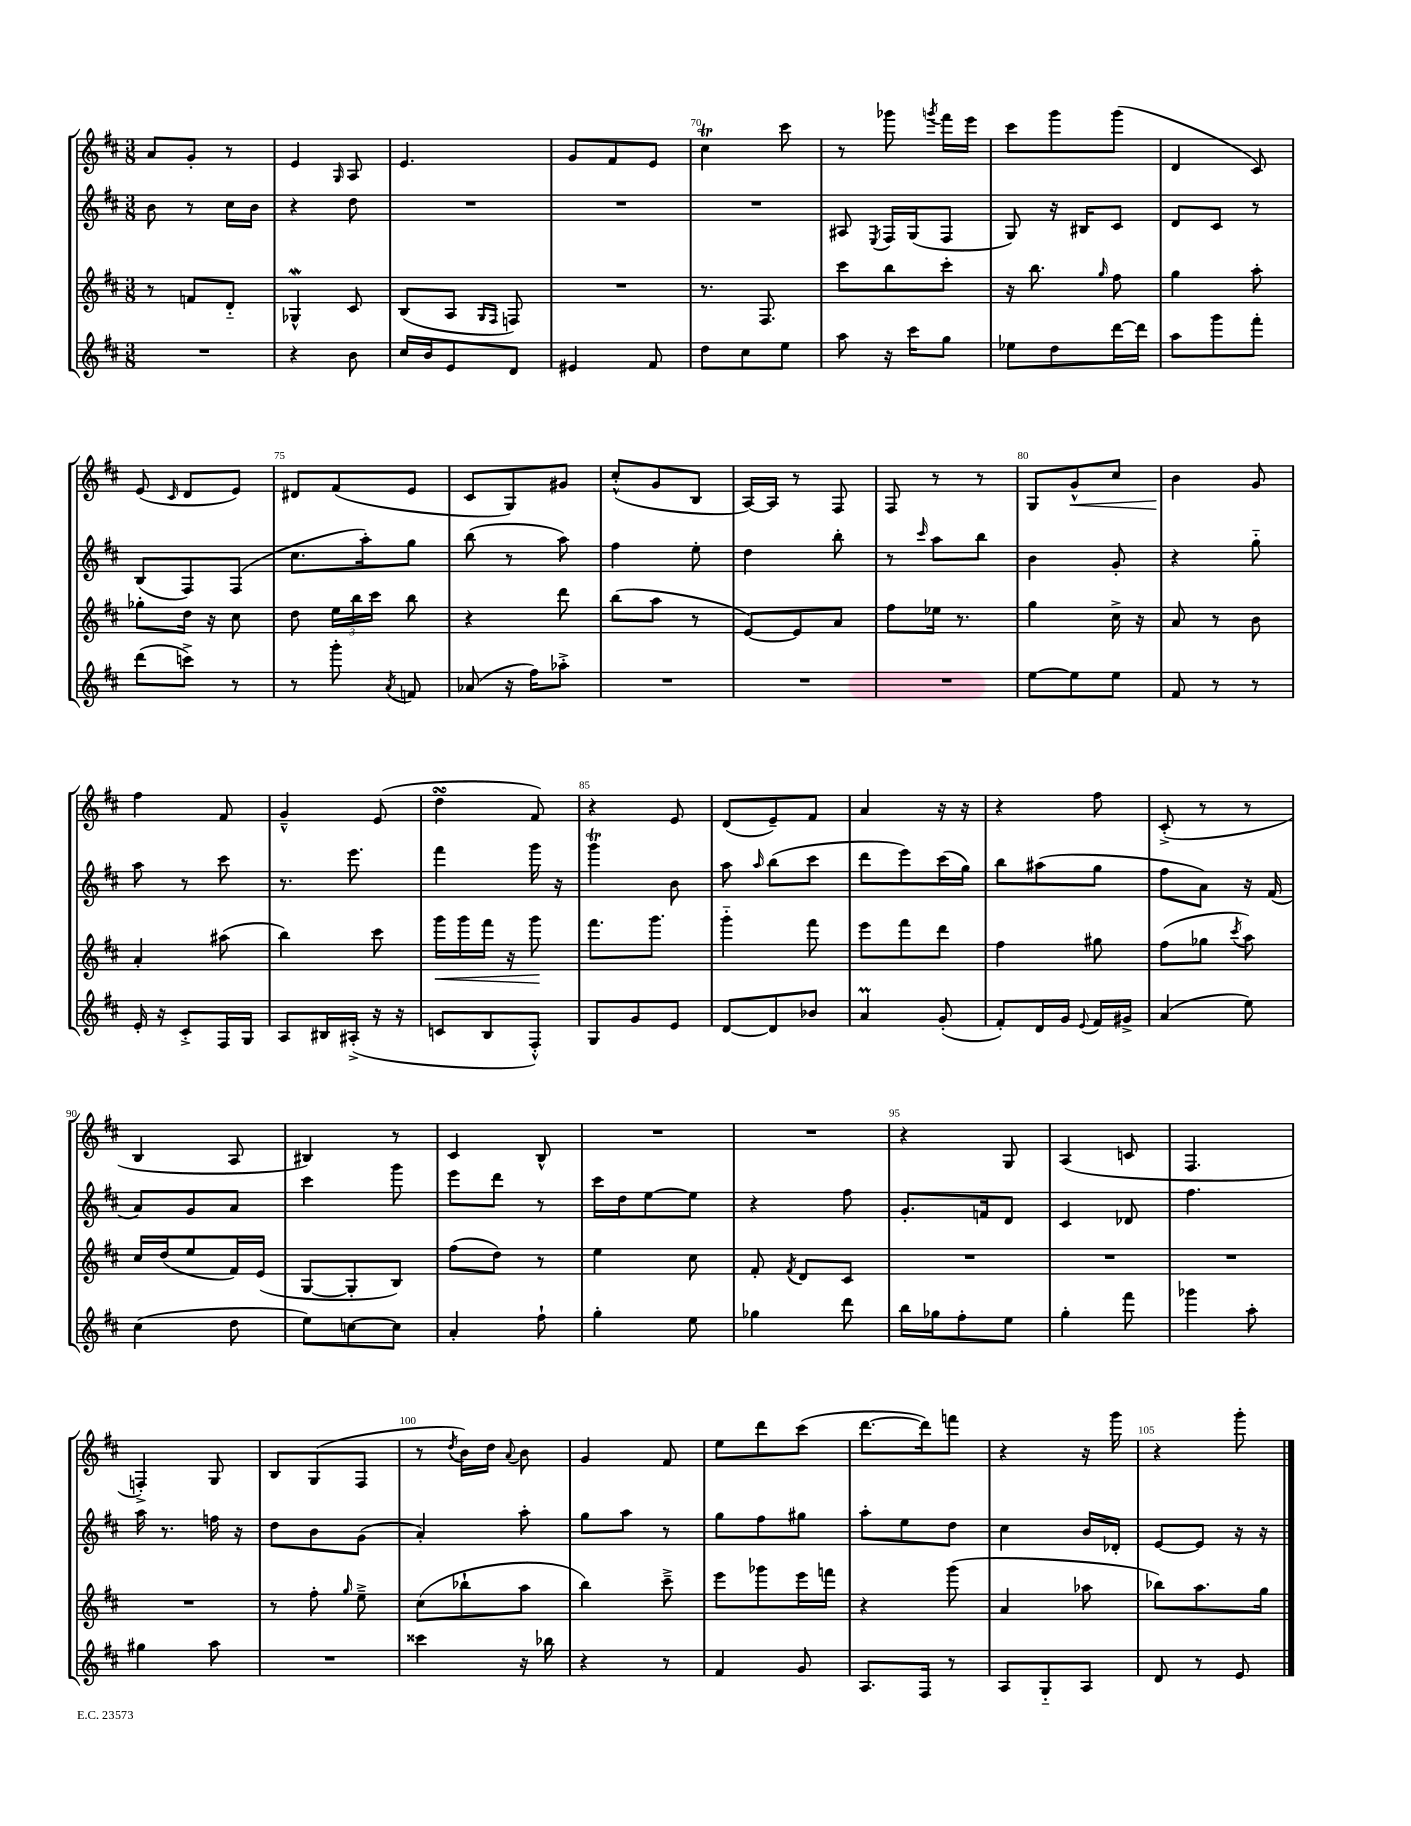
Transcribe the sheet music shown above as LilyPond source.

<<
\new StaffGroup <<
\new Staff = "s0" {
    \clef treble \key d \major \numericTimeSignature \time 3/8
    \autoBeamOff a'8[ g'8]-. r8 |
    e'4 \grace { g16 } a8 |
    e'4. |
    g'8[ fis'8 e'8] |
    cis''4\trill cis'''8 |
    r8 ges'''8 \acciaccatura { g'''8 } fis'''16[ e'''16] |
    cis'''8[ g'''8 g'''8]( |
    d'4 cis'8) |
    e'8( \grace { cis'16 } d'8[ e'8]) |
    dis'8[ fis'8( e'8] |
    cis'8[ g8) gis'8] |
    cis''8[-.-^( g'8 b8] |
    a16[~) a16] r8 fis8 |
    fis8 r8 r8 |
    g8[ g'8-^\< cis''8] |
    b'4\! g'8 |
    fis''4 fis'8 |
    g'4---^ e'8( |
    d''4\turn fis'8) |
    r4 e'8 |
    d'8[( e'8--) fis'8] |
    a'4 r16 r16 |
    r4 fis''8 |
    cis'8-.->( r8 r8 |
    b4 a8 |
    bis4) r8 |
    cis'4 b8-^ |
    R4. |
    R4. |
    r4 g8 |
    a4( c'8 |
    fis4. |
    f4-.->) g8 |
    b8[ g8( fis8] |
    r8 \acciaccatura { d''8 } b'16[) d''16] \appoggiatura { a'8 } b'8 |
    g'4 fis'8 |
    e''8[ d'''8 cis'''8]( |
    d'''8.[~ d'''16) f'''8] |
    r4 r16 g'''16 |
    r4 g'''8-. \bar "|." |
}
\new Staff = "s1" {
    \clef treble \key d \major \numericTimeSignature \time 3/8
    \autoBeamOff b'8 r8 cis''16[ b'16] |
    r4 d''8 |
    R4. |
    R4. |
    R4. |
    ais8 \acciaccatura { e8 } fis16[ g16( fis8] |
    g8) r16 bis16[ cis'8] |
    d'8[ cis'8] r8 |
    b8[( fis8) fis8]( |
    cis''8.[ a''16-.) g''8] |
    b''8( r8 a''8) |
    fis''4 e''8-. |
    d''4 b''8-. |
    r8 \grace { cis'''16 } a''8[ b''8] |
    b'4 g'8-. |
    r4 g''8-_ |
    a''8 r8 cis'''8 |
    r8. e'''8. |
    fis'''4 g'''16 r16 |
    g'''4\trill b'8 |
    a''8 \grace { a''16 } b''8[( cis'''8] |
    d'''8[ e'''8) cis'''16( g''16]) |
    b''8[ ais''8( g''8] |
    fis''8[ a'8]) r16 fis'16( |
    a'8[) g'8 a'8] |
    cis'''4 g'''8 |
    e'''8[ d'''8] r8 |
    cis'''16[ d''16 e''8~ e''8] |
    r4 fis''8 |
    g'8.[-. f'16 d'8] |
    cis'4 des'8 |
    fis''4. |
    a''16 r8. f''16 r16 |
    d''8[ b'8 g'8]( |
    a'4-.) a''8-. |
    g''8[ a''8] r8 |
    g''8[ fis''8 gis''8] |
    a''8[-. e''8 d''8] |
    cis''4 b'16[ des'16]-. |
    e'8[~ e'8] r16 r16 \bar "|." |
}
\new Staff = "s2" {
    \clef treble \key d \major \numericTimeSignature \time 3/8
    \autoBeamOff r8 f'8[ d'8]-_ |
    ges4-^\mordent cis'8 |
    b8[( a8] \grace { g16[ fis16] } f8) |
    R4. |
    r8. fis8. |
    cis'''8[ b''8 cis'''8]-. |
    r16 b''8. \grace { g''16 } fis''8 |
    g''4 a''8-. |
    ges''8[-. d''16] r16 cis''8 |
    d''8 \tuplet 3/2 { e''16[ b''16 cis'''16] } b''8 |
    r4 d'''8 |
    b''8[( a''8] r8 |
    e'8[~) e'8 a'8] |
    fis''8[ ees''16] r8. |
    g''4 cis''16-> r16 |
    a'8 r8 b'8 |
    a'4-. ais''8( |
    b''4) cis'''8 |
    g'''16[\< g'''16 fis'''16] r16 g'''8\! |
    fis'''8.[ g'''8.] |
    g'''4-_ fis'''8 |
    e'''8[ fis'''8 d'''8] |
    fis''4 gis''8 |
    fis''8[( ges''8] \acciaccatura { cis'''8 } a''8) |
    cis''16[ d''16( e''8 fis'16) e'16]( |
    g8[~ g8-. b8]) |
    fis''8[( d''8]) r8 |
    e''4 cis''8 |
    fis'8-. \acciaccatura { fis'8 } d'8[ cis'8] |
    R4. |
    R4. |
    R4. |
    R4. |
    r8 fis''8-. \grace { g''16 } e''8---> |
    cis''8[( bes''8-! a''8] |
    b''4) cis'''8---> |
    e'''8[ ges'''8 e'''16 f'''16] |
    r4 g'''8( |
    a'4 aes''8 |
    bes''8[) a''8. g''16] \bar "|." |
}
\new Staff = "s3" {
    \clef treble \key d \major \numericTimeSignature \time 3/8
    \autoBeamOff R4. |
    r4 b'8 |
    cis''16[ b'16 e'8 d'8] |
    eis'4 fis'8 |
    d''8[ cis''8 e''8] |
    a''8 r16 cis'''16[ g''8] |
    ees''8[ d''8 d'''16~ d'''16] |
    a''8[ g'''8 fis'''8]-. |
    d'''8[( c'''8]->) r8 |
    r8 g'''8-. \acciaccatura { a'8 } f'8 |
    aes'8( r16 fis''16[) aes''8]-.-> |
    R4. |
    R4. |
    R4. |
    e''8[~ e''8 e''8] |
    fis'8 r8 r8 |
    e'16-. r16 cis'8[-.-> fis16 g16] |
    a8[ bis16 ais16]-.->( r16 r16 |
    c'8[ b8 fis8]-.-^) |
    g8[ g'8 e'8] |
    d'8[~ d'8 bes'8] |
    a'4\prall g'8-.( |
    fis'8[-.) d'16 g'16] \appoggiatura { e'8 } fis'16[ gis'16]-> |
    a'4( e''8) |
    cis''4( d''8 |
    e''8[) c''8~ c''8] |
    a'4-. fis''8-! |
    g''4-. e''8 |
    ges''4 d'''8 |
    b''16[ ges''16 fis''8-. e''8] |
    g''4-. fis'''8 |
    ges'''4 a''8-. |
    gis''4 a''8 |
    R4. |
    cisis'''4 r16 bes''16 |
    r4 r8 |
    fis'4 g'8 |
    a8.[ fis16] r8 |
    a8[ g8-_ a8] |
    d'8 r8 e'8 \bar "|." |
}
>>
>>
\layout { \context { \Score currentBarNumber = #66 \override BarNumber.break-visibility = ##(#f #t #t) barNumberVisibility = #(every-nth-bar-number-visible 5) } }
